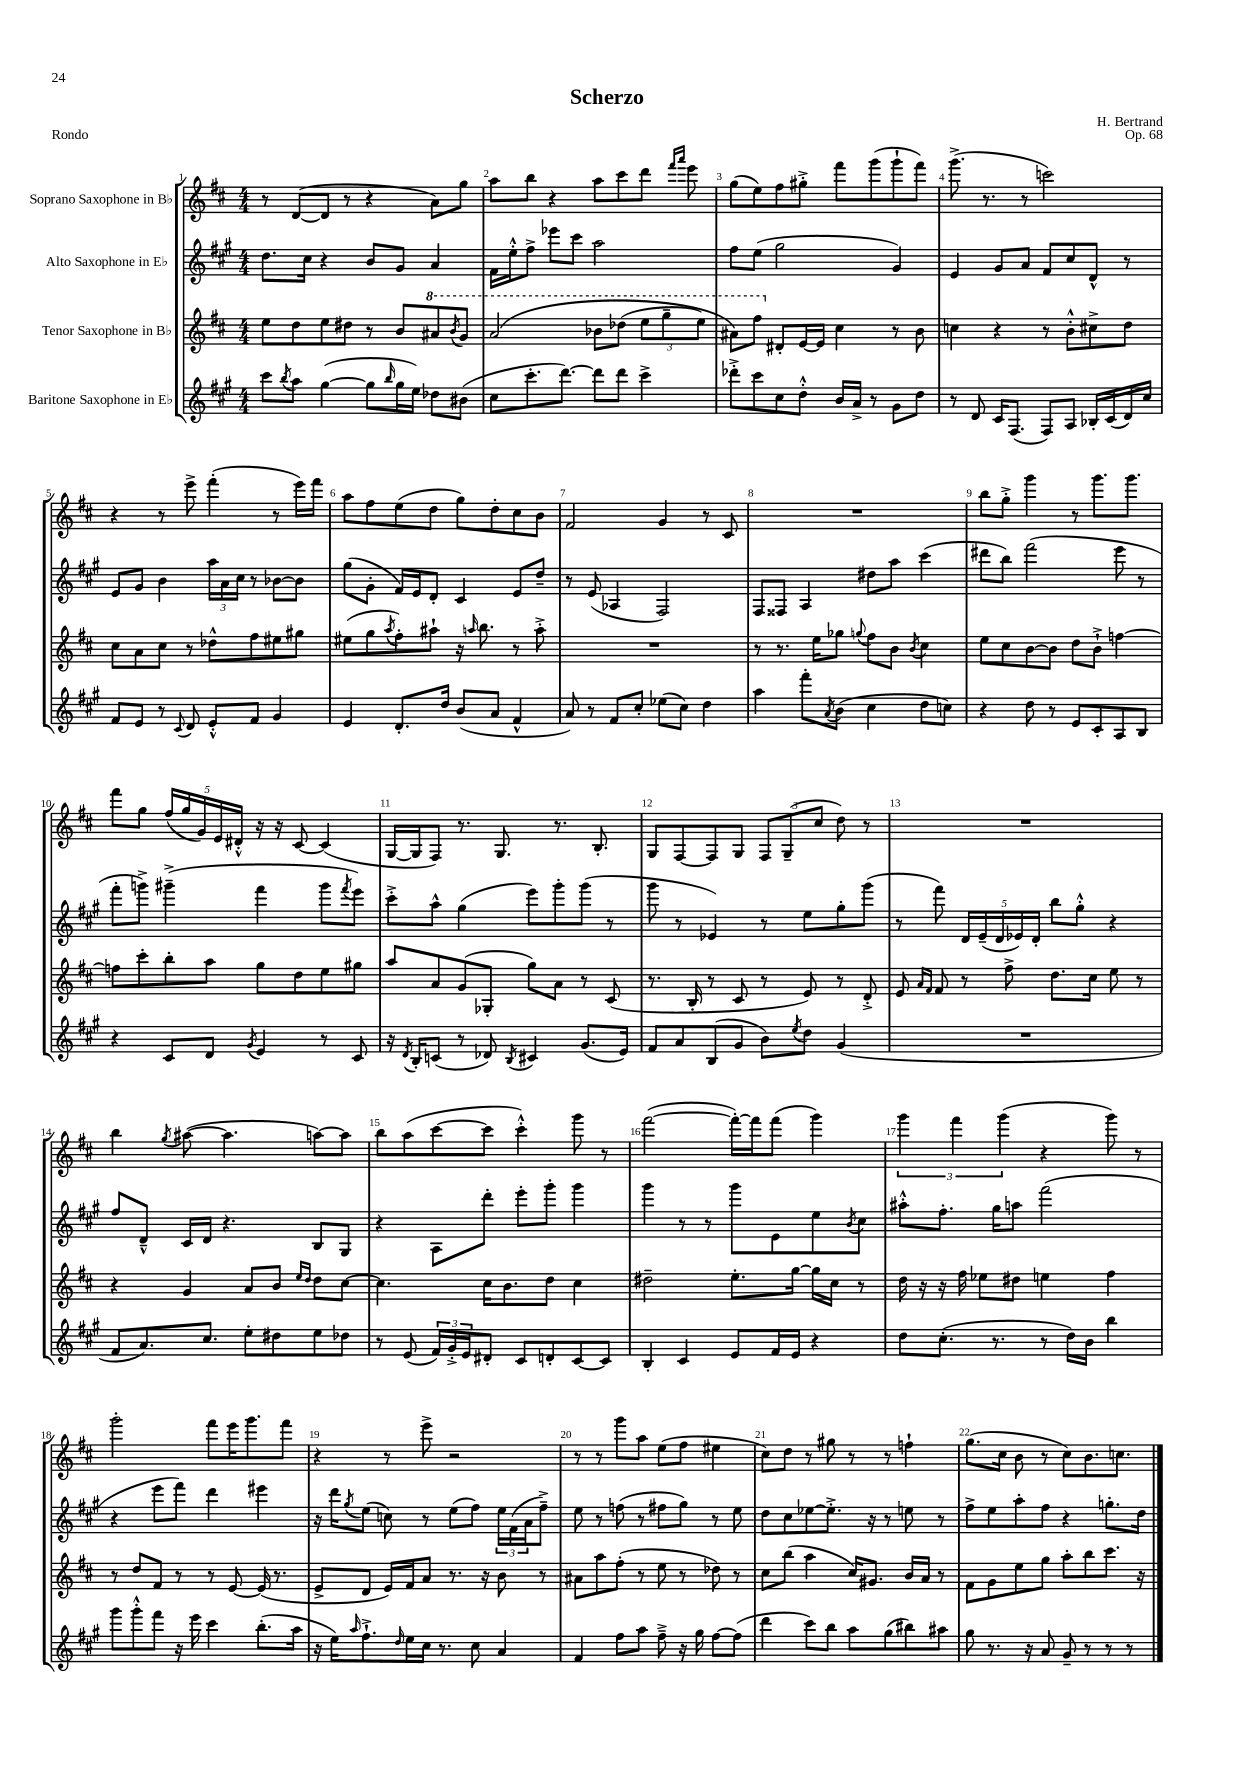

**kern	**kern	**kern	**kern
*staff4	*staff3	*staff2	*staff1
*clefG2	*clefG2	*clefG2	*clefG2
*k[f#c#g#]	*k[f#c#]	*k[f#c#g#]	*k[f#c#]
*M4/4	*M4/4	*M4/4	*M4/4
8ccc#\L	8ee\L	8.dd\L	8r
8qbb/	.	.	.
8aa\J	8dd\	.	([8d/L
.	.	16cc#\Jk	.
([4gg#\	8ee\	4r	8d/]J
.	8dd#\J	.	8r
8gg#\]L	8r	8b/L	4r
16qqbb/	.	.	.
16gg#\L	8b/L	8g#/J	.
16ee\JJ)	.	.	.
8dd-\L	8aa#/	4a/	8a\L)
.	8qbb/	.	.
(8b#\J	8gg/J	.	8gg\J
=	=	=	=
8cc#\L	&(2aa/	16f#\LL	8aa\L
.	.	16ee'^^\J	.
8.ccc#'\	.	8ff#^\J	8bb\J
.	.	8eee-\L	4r
[8.ddd\J)	.	.	.
.	.	8ccc#\J	.
8ddd\]L	8bb-\L	2aa\	8aa\L
8ddd\J	(8ddd-\J	.	8ccc#\
4ccc#^\	12eee\L	.	8ddd\J
.	12ggg~\	.	.
.	.	.	16qqfff#/LL
.	.	.	16qqaaa/JJ
.	.	.	8eee\
.	12eee\J)	.	.
=	=	=	=
8ddd-'^\L	8aa#\L&)	8ff#\L	(8gg\L
8ccc#\	8fff#\J	(8ee\J	8ee\)
8cc#\	8d#'/L	2gg#\	8ff#\
8dd'^^\J	[16e/L	.	8gg#'^\J
.	16e/]JJ	.	.
16b/LL	4cc#\	.	8fff#\L
16a^/JJ	.	.	.
8r	.	.	(8ggg\
8g#\L	8r	4g#/)	8ggg`\
8dd\J	8b\	.	8fff#\J)
=	=	=	=
8r	4cc\	4e/	(8.ggg^\
8d/	.	.	.
.	.	.	8.r
16c#/LK	4r	8g#/L	.
(8.F#/J	.	.	.
.	.	8a/J	8r
8F#/L)	8r	8f#/L	2ccc\)
8A/J	8b'^^\L	8cc#/	.
16B-'/LL	8cc#^\	8d^^/J	.
(16c#/	.	.	.
16d/)	8dd\J	8r	.
16cc#/JJ	.	.	.
=	=	=	=
8f#/L	8cc#\L	8e/L	4r
8e/J	8a\	8g#/J	.
8r	8cc#\J	4b\	8r
8qqc#/	.	.	.
8d/	8r	.	8eee^\
8e'^^/L	8dd-^^\L	24aa\LL	(4fff#'\
.	.	24a\	.
.	.	24cc#\JJ	.
8f#/J	8ff#\	8r	.
4g#/	8ee#\	[8b-\L	8r
.	8gg#\J	8b-\]J	16eee\LL)
.	.	.	16fff#\JJ
=	=	=	=
4e/	(8ee#\L	(8gg#\L	8aa\L
.	8gg\	8g#'\J	8ff#\
.	8qaa/	.	.
8.d'/L	8ff#'\)	16f#/LL)	(8ee\
.	.	16e/J	.
.	8aa#`\J	8d'/J	8dd\J
16dd/Jk	.	.	.
(8b/L	16r	4c#/	8gg\L)
.	16qqaa/	.	.
.	8.bb\	.	.
8a/J	.	.	8dd'\
4f#^^/	8r	8e/L	8cc#\
.	8aa'^\	8dd~/J	8b\J
=	=	=	=
8a/)	1r	8r	2f#/
8r	.	(8e/	.
8f#/L	.	4A-/	.
8cc#'/J	.	.	.
(8ee-\L	.	2F#/)	4g/
8cc#\J)	.	.	.
4dd\	.	.	8r
.	.	.	8c#/
=	=	=	=
4aa\	8r	8F#/L	1r
.	8.r	8F##/J	.
8fff#'\L	.	4A/	.
.	16ee\LK	.	.
8qa/	.	.	.
(8b\J	8gg-\J	.	.
.	8qqgg/	.	.
4cc#\	8ff#\L	8dd#\L	.
.	8b\J	8aa\J	.
.	8qb/	.	.
8dd\L	4cc#\	(4ccc#\	.
8cc\J)	.	.	.
=	=	=	=
4r	8ee\L	8ddd#\L	8bb\L
.	8cc#\	8bb\J)	8gg'^\J
8dd\	[8b\	(2fff#\	4ggg\
8r	8b\]J	.	.
8e/L	8dd\L	.	8r
8c#'/	8b`^\J	.	8.ggg\L
8A/	[4ff\	8eee\	.
.	.	.	8.ggg\J
8B/J	.	8r	.
=	=	=	=
4r	8ff\]L	8fff#'\L	8fff#\L
.	8ccc#'\	8ggg^\J)	8gg\J
8c#/L	8bb'\	(4ggg#~^\	(20ff#/LL
.	.	.	20gg/
.	.	.	20g/)
8d/J	8aa\J	.	.
.	.	.	20e/
.	.	.	20d#'^^/JJ
8qg#/	.	.	.
4e/	8gg\L	4fff#\	16r
.	.	.	16r
.	8dd\	.	[8c#/
8r	8ee\	8ggg#\L	(4c#/]
.	.	8qfff#/	.
8c#/	8gg#\J	8eee\J)	.
=	=	=	=
16r	8aa/L	8ccc#'^\L	[16G/LL
8qd/	.	.	.
16B'/LK	.	.	16G/]J
(8c/J	8a/	8aa^^\J	8F#/J)
8r	(8g/	(4gg#\	8.r
8d-/)	8G-'/J	.	.
.	.	.	8.G/
8qB/	.	.	.
4c#/	8gg\L)	8eee\L)	.
.	8a\J	8ggg#'\	8.r
(8.g#/L	8r	(8ggg#\J	.
.	.	.	8.B'/
.	(8c#/	8r	.
16e/Jk)	.	.	.
=	=	=	=
8f#/L	8.r	8ggg#\	8G/L
8a/	.	8r	[8F#/
.	16B'/	.	.
(8B/	8r	4e-/)	8F#/]
8g#/J	8c#/	.	8G/J
8b\L)	8r	8r	12F#/L
.	.	.	(12G~/
8qee/	.	.	.
8dd\J	8e/)	8ee\L	.
.	.	.	12cc#/J
(4g#/	8r	8gg#'\	8dd\)
.	8d'^/	(8ggg#\J	8r
=	=	=	=
1r	8e/	8r	1r
.	16qqa/LL	.	.
.	16qqf#/JJ	.	.
.	8f#/	8fff#\)	.
.	8r	20d/LL	.
.	.	(20e~/	.
.	.	20d/	.
.	8ff#^\	.	.
.	.	20e-/)	.
.	.	20d'/JJ	.
.	8.dd\L	8bb\L	.
.	.	8gg#'^^\J	.
.	16cc#\Jk	.	.
.	8ee\	4r	.
.	8r	.	.
=	=	=	=
8f#/L	4r	8ff#/L	4bb\
8.a/)	.	8d~^^/J	.
.	.	.	8qgg/
.	4g/	16c#/LL	([8aa#\
8.cc#/J	.	16d/JJ	.
.	.	4.r	4.aa#\]
8ee'\L	8a/L	.	.
8dd#\	8b/J	.	.
.	16qqee/LL	.	.
.	16qqdd/JJ	.	.
8ee\	8dd\L	8B/L	[8aa\L)
8dd-\J	[8cc#\J	8G#/J	8aa\]J
=	=	=	=
8r	4.cc#\]	4r	8bb\L
(8e/	.	.	(8aa\
24f#/LL)	.	8A\L	[8ccc#\
24g#'^/	.	.	.
24e/J	.	.	.
8d#'/J	16cc#\LK	8ddd'\J	8ccc#\]J
.	8.b\	.	.
8c#/L	.	8eee'\L	4ccc#'^^\)
8d'/	8dd\J	8ggg#'\J	.
[8c#/	4cc#\	4ggg#\	8ggg\
8c#/]J	.	.	8r
=	=	=	=
4B'/	2dd#~\	4ggg#\	([2fff#\
4c#/	.	8r	.
.	.	8r	.
8e/L	8.ee'\L	8ggg#\L	16fff#'\_LL)
.	.	.	16fff#\]J
16f#/L	.	8e\	(8fff#\J
16e/JJ	[16gg\Jk	.	.
4r	16gg\]LL	8ee\	4ggg\)
.	16cc#\JJ	.	.
.	.	8qb/	.
.	8r	8cc#\J	.
=	=	=	=
8dd\L	16dd\	8aa#'^^\L	6ggg\
.	16r	.	.
(8.cc#'\J	16r	8.ff#'\J	.
.	.	.	6fff#\
.	16ff#\	.	.
.	8ee-\L	.	.
8.r	.	16gg#\LK	.
.	.	.	(6ggg\
.	8dd#\J	8aa\J	.
8r	4ee\	(2fff#\	4r
16dd\LL)	.	.	.
16b\JJ	.	.	.
4bb\	4ff#\	.	8ggg\)
.	.	.	8r
=	=	=	=
8ggg#\L	8r	4r	2ggg'\
8ggg#'^^\	8dd/L	.	.
8fff#\J	8f#/J	8eee\L	.
16r	8r	8fff#\J)	.
16eee\	.	.	.
4ccc#\	8r	4ddd\	8fff#\L
.	[8e/	.	16eee\K
.	.	.	8.ggg\
(8.bb'\L	(16e/]	4eee#\	.
.	8.r	.	.
.	.	.	8fff#\J
16aa\Jk	.	.	.
=	=	=	=
16r	8e^/L	16r	4r
16ee\LK)	.	16ddd\LK	.
16qqaa/	.	8qgg#/	.
8.ff#`^\	8d/J	(8ee\J	.
.	16e/LL)	8cc\)	8r
16qqdd/	.	.	.
16ee\L	16f#/J	.	.
16cc#\JJ	8a/J	8r	8eee^\
8.r	.	.	.
.	8.r	(8ee\L	2r
8cc#\	.	8ff#\J)	.
.	16r	.	.
4a/	8b\	24ee\LL	.
.	.	(24f#\	.
.	.	24a\J	.
.	8r	8ff#~^\J)	.
=	=	=	=
4f#/	8a#\L	8ee\	8r
.	8aa\	8r	8r
8ff#\L	(8ff#'\J	(8ff\	8ggg\L
8aa\J	8r	8r	8aa\J
8ff#~^\	8ee\	8ff#\L	(8ee\L
16r	8r	8gg#\J)	8ff#\J
16gg#\	.	.	.
[8ff#\L	8dd-\)	8r	4ee#\
(8ff#\]J	8r	8ee\	.
=	=	=	=
4ddd\	8cc#\L	8dd\L	8cc#\L)
.	(8bb\J	8cc#\	8dd\J
8ccc#\L)	4aa\	[8ee-\	8r
8bb\J	.	8.ee-'^\]J	8gg#\
8aa\L	16cc#/LK)	.	8r
.	8.g#/J	16r	.
(8gg#\	.	8r	8r
8bb#\)	16b/LL	8ee\	4ff`\
.	16a/JJ	.	.
8aa#\J	8r	8r	.
=	=	=	=
8gg#\	8f#\L	8ff#^\L	(8.gg\L
8.r	8g\	8ee\	.
.	.	.	16cc#\Jk
.	8ee\	8aa'\	8b\
16r	.	.	.
8a/	8gg\J	8ff#\J	8r
8g#~/	8aa'\L	4r	8cc#\L)
8r	8bb\	.	8.b\
8r	8.ccc#\J	8.gg'\L	.
.	.	.	8.cc\J
8r	.	.	.
.	16r	16dd\Jk	.
==	==	==	==
*-	*-	*-	*-
